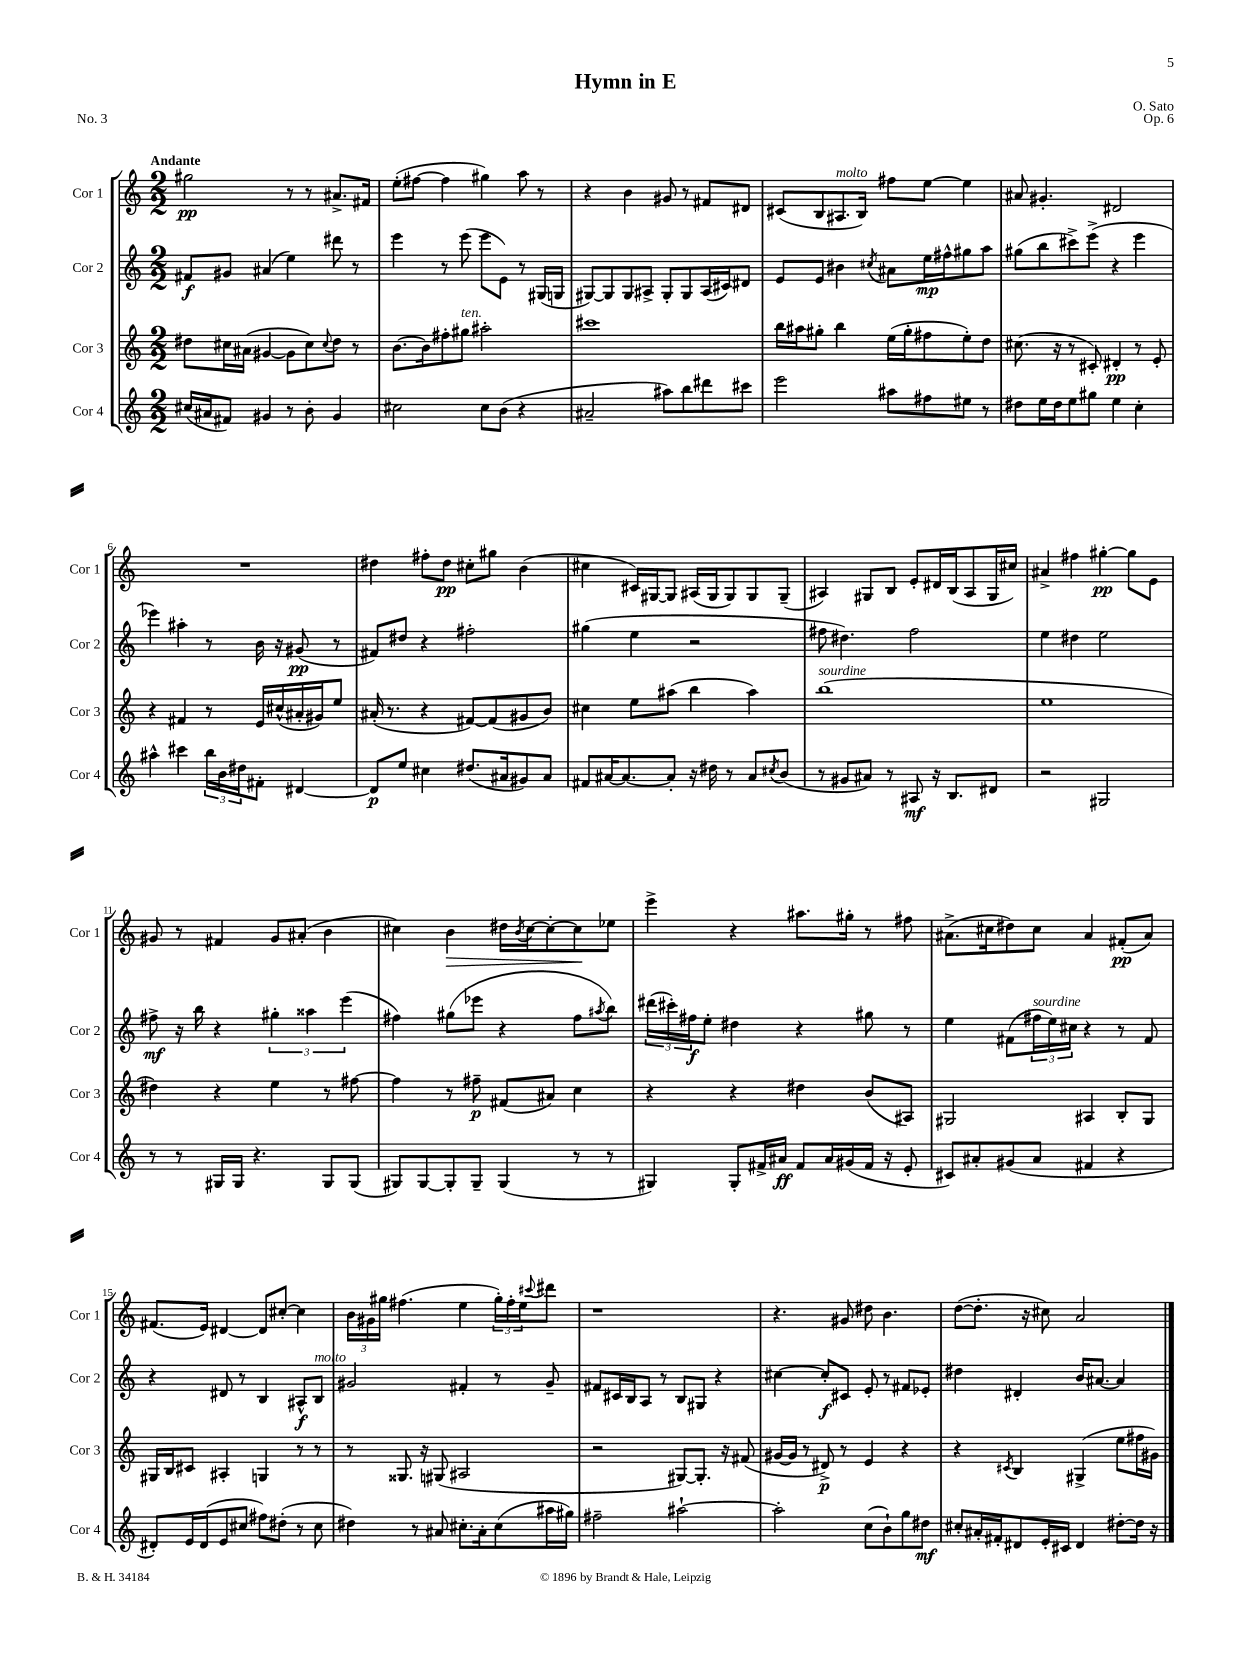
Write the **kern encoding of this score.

**kern	**dynam	**kern	**dynam	**kern	**dynam	**kern	**dynam
*part4	*part4	*part3	*part3	*part2	*part2	*part1	*part1
*staff4	*staff4	*staff3	*staff3	*staff2	*staff2	*staff1	*staff1
*I"Cor 4	*	*I"Cor 3	*	*I"Cor 2	*	*I"Cor 1	*
*I'Cor 4	*	*I'Cor 3	*	*I'Cor 2	*	*I'Cor 1	*
*clefG2	*	*clefG2	*	*clefG2	*	*clefG2	*
*k[]	*	*k[]	*	*k[]	*	*k[]	*
*M2/2	*	*M2/2	*	*M2/2	*	*M2/2	*
=1	=1	=1	=1	=1	=1	=1	=1
!	!	!	!	!	!	!LO:TX:a:B:t=Andante	!
(16cc#X/LL	.	8dd#X\L	.	8f#X/L	f	2gg#X\	pp
16a#X/J	.	.	.	.	.	.	.
8f#X/J)	.	16cc#X\L	.	8g#X/J	.	.	.
.	.	(16a#X\JJ	.	.	.	.	.
4g#X/	.	[4g#X/	.	(4a#X/	.	.	.
8r	.	8g#\L]	.	4ee\)	.	8r	.
8b'\	.	8cc#\)	.	.	.	8r	.
.	.	8qqcc#/	.	.	.	.	.
4g#/	.	8dd#\J	.	8ddd#X\	.	8.a#X^/L	.
.	.	8r	.	8r	.	.	.
.	.	.	.	.	.	16f#X/Jk	.
=2	=2	=2	=2	=2	=2	=2	=2
2cc#X\	.	[8.b\L	.	4eee\	.	(8ee'\L	.
.	.	.	.	.	.	[8ff#X\J	.
.	.	16b\k]	.	.	.	.	.
.	.	8ff#X'\	.	8r	.	4ff#\]	.
!	!	!LO:TX:a:i:t=ten.	!	!	!	!	!
.	.	8gg#X\J	.	(8eee\	.	.	.
8cc#\L	.	2aa#X'\	.	8eee\L	.	4gg#X\)	.
(8b\J	.	.	.	8e\J)	.	.	.
4r	.	.	.	8r	.	8aa\	.
.	.	.	.	(16G#X/LL	.	8r	.
.	.	.	.	16Gn/JJ	.	.	.
=3	=3	=3	=3	=3	=3	=3	=3
2a#X~/	.	1ccc#X	.	[8G#X/L)	.	4r	.
.	.	.	.	8G#/]	.	.	.
.	.	.	.	8G#/	.	4b\	.
.	.	.	.	8A#X^/J	.	.	.
8aa#X\L)	.	.	.	8G#'/L	.	8g#X/	.
8bb\	.	.	.	8G#/	.	8r	.
8ddd#X\	.	.	.	(16A#/L	.	8f#X/L	.
.	.	.	.	16c#X/J)	.	.	.
8ccc#X\J	.	.	.	8d#X/J	.	8d#X/J	.
=4	=4	=4	=4	=4	=4	=4	=4
2eee\	.	16bb\LL	.	8e/L	.	(8c#X/L	.
.	.	16aa#X\J	.	.	.	.	.
.	.	8gg#X'\J	.	8e/J	.	8B/	.
!	!	!	!	!	!	!LO:TX:a:i:t=molto	!
.	.	4bb\	.	4b#X\	.	8.A#X/	.
.	.	.	.	.	.	16B/Jk)	.
.	.	.	.	8qcc#X/	.	.	.
8aa#X\L	.	(16ee\LL	.	8a#X\L	.	8ff#X\L	.
.	.	16gg#'\J	.	.	.	.	.
8ff#X\	.	8ff#X\	.	16ee\L	mp	[8ee\J	.
.	.	.	.	16ff#X^^\J	.	.	.
8ee#X\J	.	8ee'\)	.	8gg#X\	.	4ee\]	.
8r	.	8dd\J	.	8aa\J	.	.	.
=5	=5	=5	=5	=5	=5	=5	=5
8dd#X\L	.	(8.cc#X\	.	(8gg#X\L	.	8a#X/	.
16ee\L	.	.	.	8bb\	.	4.g#X'/	.
16dd#\J	.	16r	.	.	.	.	.
8ee\	.	8r	.	8ccc#X^\)	.	.	.
8gg#X\J	.	8c#X'/)	.	(8eee^\J	.	.	.
4ee\	.	4d#X'/	pp	4r	.	2d#X/	.
4cc'\	.	8r	.	4eee\	.	.	.
.	.	8e'/	.	.	.	.	.
!!LO:LB:g=z
=6	=6	=6	=6	=6	=6	=6	=6
4aa#X^^\	.	4r	.	4eee-X\)	.	1r	.
4ccc#X\	.	4f#X/	.	4aa#X'\	.	.	.
24bb\LL	.	8r	.	8r	.	.	.
24b\	.	.	.	.	.	.	.
24dd#X\J	.	.	.	.	.	.	.
8f#X'\J	.	16e/LL	.	16b\	.	.	.
.	.	(16cc#X^^/	.	16r	.	.	.
[4d#X/	.	16a#X'/	.	(8g#X/	pp	.	.
.	.	16g#X/J)	.	.	.	.	.
.	.	8ee/J	.	8r	.	.	.
=7	=7	=7	=7	=7	=7	=7	=7
8d#/L]	p	(16a#X'/	.	8f#X/L)	.	4dd#X\	.
.	.	8.r	.	.	.	.	.
8ee/J	.	.	.	8dd#X/J	.	.	.
4cc#X\	.	4r	.	4r	.	8ff#X'\L	.
.	.	.	.	.	.	8dd#\J	pp
(8.dd#X/L	.	[8f#X/L)	.	2ff#X'\	.	8cc#X'\L	.
.	.	(8f#/]	.	.	.	8gg#X\J	.
16a#X/k	.	.	.	.	.	.	.
8g#X/)	.	8g#X/	.	.	.	(4b\	.
8a#/J	.	8b/J)	.	.	.	.	.
=8	=8	=8	=8	=8	=8	=8	=8
8f#X/L	.	4cc#X\	.	(4gg#X\	.	4cc#X\	.
[16a#X/K	.	.	.	.	.	.	.
8.a#/_	.	.	.	.	.	.	.
.	.	8ee\L	.	4ee\	.	16c#X/LL)	.
.	.	.	.	.	.	[16G#X/J	.
8a#'/J]	.	(8aa#X\J	.	.	.	8G#/J]	.
16r	.	4bb\	.	2r	.	(16A#X/LL	.
16dd#X\	.	.	.	.	.	16G#/J	.
8r	.	.	.	.	.	8G#/)	.
8a#/L	.	4aa#\)	.	.	.	8G#/	.
8qcc#X/	.	.	.	.	.	.	.
(8b/J	.	.	.	.	.	(8G#~/J	.
=9	=9	=9	=9	=9	=9	=9	=9
!	!	!LO:TX:a:i:t=sourdine	!	!	!	!	!
8r	.	(1bb	.	8ff#X\	.	4A#X/)	.
8g#X/L	.	.	.	4.dd#X\)	.	.	.
8a#X/J)	.	.	.	.	.	8G#X/L	.
8r	.	.	.	.	.	8B/J	.
8A#X/	mf	.	.	2ff#\	.	8e'/L	.
16r	.	.	.	.	.	16d#X/L	.
8.B/L	.	.	.	.	.	(16B/J	.
.	.	.	.	.	.	8A#/	.
8d#X/J	.	.	.	.	.	16G#/L	.
.	.	.	.	.	.	16cc#X/JJ)	.
=10	=10	=10	=10	=10	=10	=10	=10
2r	.	1ee	.	4ee\	.	4a#X^/	.
.	.	.	.	4dd#X\	.	4ff#X\	.
2G#X/	.	.	.	2ee\	.	[4gg#X'\	pp
.	.	.	.	.	.	8gg#\L]	.
.	.	.	.	.	.	8e\J	.
!!LO:LB:g=z
=11	=11	=11	=11	=11	=11	=11	=11
8r	.	4dd#X\)	.	8ff#X^\	mf	8g#X/	.
8r	.	.	.	16r	.	8r	.
.	.	.	.	16bb\	.	.	.
16G#X/LL	.	4r	.	4r	.	4f#X/	.
16G#/JJ	.	.	.	.	.	.	.
4.r	.	.	.	.	.	.	.
.	.	4ee\	.	6gg#X'\	.	8g#/L	.
.	.	.	.	.	.	(8a#X'/J	.
.	.	.	.	6aa##X\	.	.	.
8G#/L	.	8r	.	.	.	4b\	.
.	.	.	.	(6eee\	.	.	.
(8G#/J	.	[8ff#X\	.	.	.	.	.
=12	=12	=12	=12	=12	=12	=12	=12
8G#X/L)	.	4ff#\]	.	4ff#X\)	.	4cc#X\)	.
[8G#/	.	.	.	.	.	.	.
!	!	!	!	!	!	!	!LO:HP:b
8G#'/]	.	8r	.	(8gg#X\L	.	4b\	>
8G#~/J	.	8ff#X~\	p	8eee-X\J	.	.	.
(4G#/	.	(8f#X/L	.	4r	.	16dd#X\LL	.
.	.	.	.	.	.	8qb/	.
.	.	.	.	.	.	[16cc#\J	.
.	.	8a#X/J)	.	.	.	8cc#'\_	.
8r	.	4cc\	.	8ff#\L	.	8cc#\]	.
.	.	.	.	8qaa#X/	.	.	.
8r	.	.	.	8bb\J)	.	8ee-X\J	]
=13	=13	=13	=13	=13	=13	=13	=13
4G#X/)	.	4r	.	(24ddd#X\LL	.	4eee^\	.
.	.	.	.	24ccc#X'\)	.	.	.
.	.	.	.	24ff#X\J	f	.	.
.	.	.	.	8ee'\J	.	.	.
8G#'/L	.	4r	.	4dd#X\	.	4r	.
16f#X^/L	.	.	.	.	.	.	.
16a#X/JJ	ff	.	.	.	.	.	.
8f#/L	.	4dd#X\	.	4r	.	8.aa#X\L	.
16a#/L	.	.	.	.	.	.	.
(16g#X/	.	.	.	.	.	16gg#X'\Jk	.
16f#/JJ	.	(8b/L	.	8gg#X\	.	8r	.
16r	.	.	.	.	.	.	.
8e'/	.	8A#X/J)	.	8r	.	8ff#X\	.
=14	=14	=14	=14	=14	=14	=14	=14
8c#X/L)	.	2G#X/	.	4ee\	.	(8.a#X^\L	.
8a#X'/	.	.	.	.	.	.	.
.	.	.	.	.	.	16cc#X\k	.
(8g#X/	.	.	.	(8f#X\L	.	8dd#X\)	.
!	!	!	!	!LO:TX:a:i:t=sourdine	!	!	!
8a#/J	.	.	.	24ff#X\L	.	8cc#\J	.
.	.	.	.	24ee\)	.	.	.
.	.	.	.	24cc#X\JJ	.	.	.
4f#X/	.	4A#X/	.	4r	.	4a#/	.
4r	.	8B'/L	.	8r	.	(8f#X'/L	pp
.	.	8G#/J	.	8f#/	.	8a#/J)	.
!!LO:LB:g=z
=15	=15	=15	=15	=15	=15	=15	=15
8d#X'/L)	.	16G#X/LL	.	4r	.	(8.f#X/L	.
.	.	16B/J	.	.	.	.	.
16e/L	.	8c#X/J	.	.	.	.	.
(16d#/J	.	.	.	.	.	16e/Jk)	.
8e/	.	4A#X'/	.	8d#X/	.	[4d#X/	.
8cc#X/J	.	.	.	8r	.	.	.
8ff#X\L)	.	4Gn/	.	4B/	.	8d#/L]	.
(8dd#X'\J	.	.	.	.	.	[8cc#X'/J	.
8r	.	8r	.	8A#X^^/L	f	4cc#\]	.
!	!	!	!	!LO:TX:a:i:t=molto	!	!	!
8cc#\	.	8r	.	8B/J	.	.	.
=16	=16	=16	=16	=16	=16	=16	=16
4dd#X\)	.	8r	.	2g#X/	.	24b\LL	.
.	.	.	.	.	.	24g#X\	.
.	.	.	.	.	.	24gg#X\JJ	.
.	.	8.G##X/	.	.	.	(4.ff#X\	.
8r	.	.	.	.	.	.	.
.	.	16r	.	.	.	.	.
8a#X/	.	(8G#X/	.	.	.	.	.
8.cc#X'\L	.	2A#X/	.	4f#X'/	.	4ee\	.
16a#'\k	.	.	.	.	.	.	.
(8cc#\	.	.	.	8r	.	24gg#'\LL)	.
.	.	.	.	.	.	24ff#'\	.
.	.	.	.	.	.	24ee\J	.
.	.	.	.	.	.	8qqccc#X/	.
16aa#X\L	.	.	.	8g#~/	.	8ddd#X\J	.
16gg#X\JJ)	.	.	.	.	.	.	.
=17	=17	=17	=17	=17	=17	=17	=17
2ff#X~\	.	2r	.	8f#X/L	.	1r	.
.	.	.	.	16c#X/L	.	.	.
.	.	.	.	16B/J	.	.	.
.	.	.	.	8A/J	.	.	.
.	.	.	.	8r	.	.	.
[2aa#X`\	.	[8G#X/L)	.	8B/L	.	.	.
.	.	8.G#'/J]	.	8G#X/J	.	.	.
.	.	.	.	4r	.	.	.
.	.	16r	.	.	.	.	.
.	.	(8f#X/	.	.	.	.	.
=18	=18	=18	=18	=18	=18	=18	=18
2aa#'\]	.	[16g#X/LL	.	[4cc#X\	.	4.r	.
.	.	16g#/JJ]	.	.	.	.	.
.	.	8r	.	.	.	.	.
.	.	8d#X^/)	p	8cc#'/L]	f	.	.
.	.	8r	.	8c#X/J	.	8g#X/	.
(8cc\L	.	4e/	.	8e'/	.	8dd#X\	.
8b`\)	.	.	.	8r	.	4.b\	.
8gg\	.	4r	.	8f#X/L	.	.	.
8dd#X\J	mf	.	.	8e-X'/J	.	.	.
=19	=19	=19	=19	=19	=19	=19	=19
8cc#X'/L	.	4r	.	4dd#X\	.	([8dd\L	.
16a#X'/L	.	.	.	.	.	8.dd'\J]	.
16f#X'/J	.	.	.	.	.	.	.
.	.	8qc#X/	.	.	.	.	.
8d#X/	.	4B/	.	4d#X'/	.	.	.
.	.	.	.	.	.	16r	.
16e'/L	.	.	.	.	.	8cc#X\)	.
16c#X/JJ	.	.	.	.	.	.	.
4d#/	.	(4G#X^/	.	16b/KL	.	2a/	.
.	.	.	.	[8.a#X/J	.	.	.
[8dd#X'\L	.	8ee\L	.	4a#/]	.	.	.
16dd#\Jk]	.	16ff#X\L	.	.	.	.	.
16r	.	16g#X\JJ)	.	.	.	.	.
==	==	==	==	==	==	==	==
*-	*-	*-	*-	*-	*-	*-	*-
